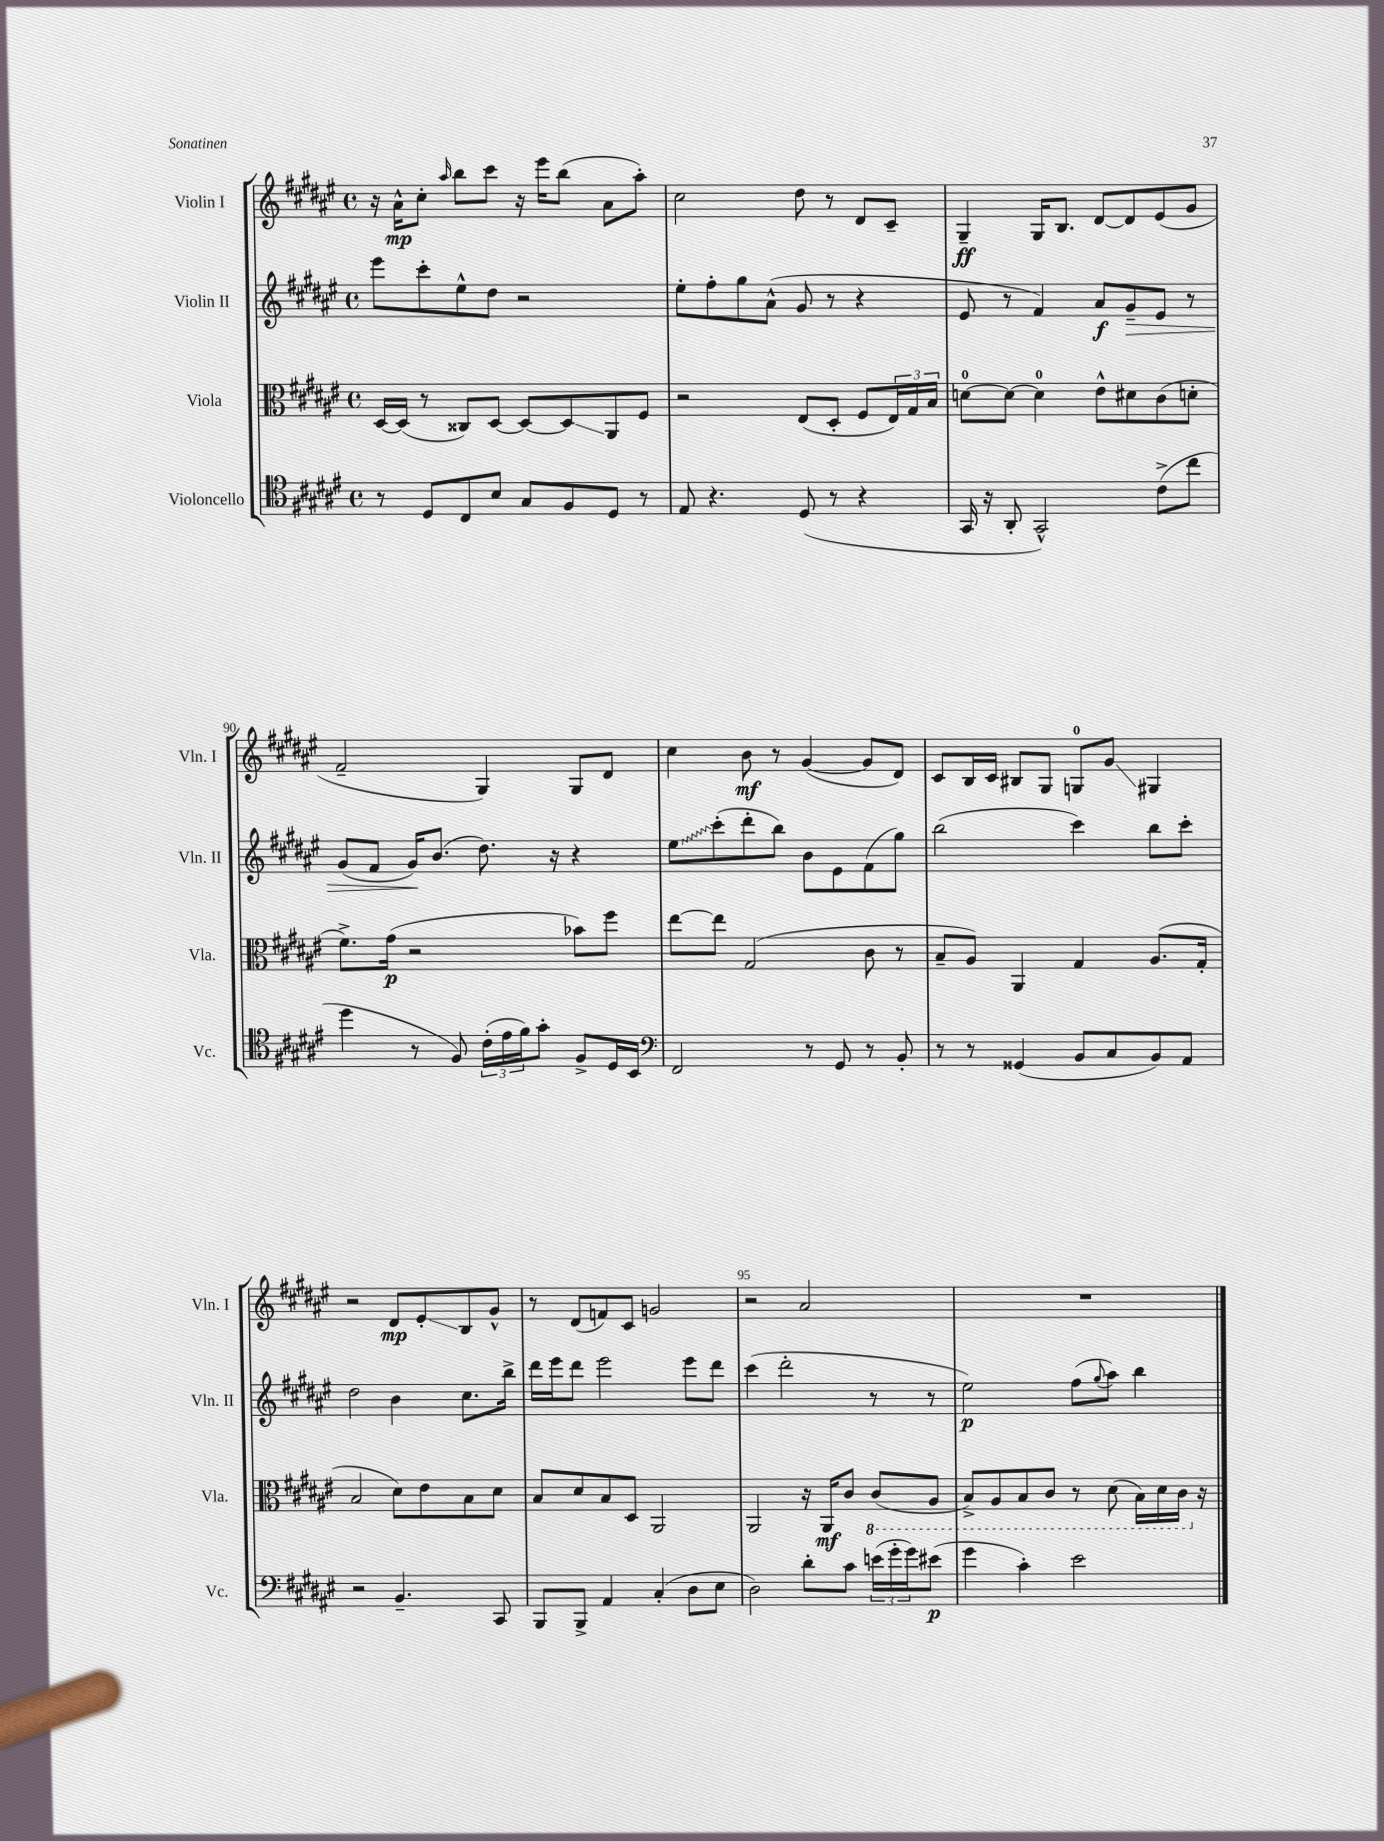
<<
\new StaffGroup <<
\new Staff = "s0" \with { instrumentName = "Violin I" shortInstrumentName = "Vln. I" } {
    \clef treble \key fis \major \defaultTimeSignature \time 4/4
    r16 ais'16-^\mp cis''8-. \grace { ais''16 } b''8 cis'''8 r16 eis'''16 b''8( ais'8 ais''8-.) |
    cis''2 dis''8 r8 dis'8 cis'8-- |
    gis4--\ff gis16 b8. dis'8~ dis'8 eis'8( gis'8 |
    fis'2-- gis4) gis8 dis'8 |
    cis''4 b'8\mf r8 gis'4~( gis'8 dis'8) |
    cis'8 b16 cis'16 bis8 gis8 g8-0 gis'8\glissando gis4 |
    r2 dis'8\mp eis'8-.\glissando b8 gis'8-^ |
    r8 dis'8( f'8) cis'8 g'2 |
    r2 ais'2 |
    R1 \bar "|." |
}
\new Staff = "s1" \with { instrumentName = "Violin II" shortInstrumentName = "Vln. II" } {
    \clef treble \key fis \major \defaultTimeSignature \time 4/4
    eis'''8 cis'''8-. eis''8-^ dis''8 r2 |
    eis''8-. fis''8-. gis''8 ais'8-^( gis'8 r8 r4 |
    eis'8 r8 fis'4) ais'8\f gis'8--\> eis'8 r8 |
    gis'8( fis'8 gis'16\!) b'8.( dis''8.) r16 r4 |
    \once \override Glissando.style = #'zigzag eis''8\glissando cis'''8-.( dis'''8-. b''8) b'8 eis'8 fis'8( gis''8) |
    b''2( cis'''4) b''8 cis'''8-. |
    dis''2 b'4 cis''8. b''16-> |
    dis'''16 eis'''16 dis'''8 eis'''2 eis'''8 dis'''8 |
    cis'''4( dis'''2-. r8 r8 |
    eis''2\p) fis''8( \appoggiatura { gis''8 } ais''8) b''4 \bar "|." |
}
\new Staff = "s2" \with { instrumentName = "Viola" shortInstrumentName = "Vla." } {
    \clef alto \key fis \major \defaultTimeSignature \time 4/4
    dis16~ dis16( r8 cisis8) dis8~ dis8~ dis8\glissando ais,8 fis8 |
    r2 eis8( dis8-. fis8 \tuplet 3/2 { eis16) gis16 b16 } |
    d'8-0~ d'8~ d'4-0 eis'8-^ dis'8 cis'8( d'8-. |
    fis'8.->) gis'16\p( r2 bes'8) fis''8 |
    eis''8~ eis''8 gis2( cis'8 r8 |
    b8-- ais8) ais,4 gis4 ais8.( gis16-. |
    b2 dis'8) eis'8 b8 dis'8 |
    b8 dis'8 b8 dis8 ais,2 |
    ais,2 r16 ais,16\mf cis'8 \ottava #-1 cis8( ais,8 |
    b,8->) ais,8 b,8 cis8 r8 dis8( b,16) dis16 cis16 \ottava #0 r16 \bar "|." |
}
\new Staff = "s3" \with { instrumentName = "Violoncello" shortInstrumentName = "Vc." } {
    \clef tenor \key fis \major \defaultTimeSignature \time 4/4
    r8 dis8 cis8 b8 gis8 fis8 dis8 r8 |
    eis8 r4. dis8( r8 r4 |
    gis,16 r16 ais,8-. gis,2-^) cis'8->( cis''8 |
    dis''4 r8 fis8) \tuplet 3/2 { cis'16-.( eis'16 fis'16) } gis'8-. fis8-> dis16 b,16 |
    \clef bass fis,2 r8 gis,8 r8 b,8-. |
    r8 r8 gisis,4( b,8 cis8 b,8) ais,8 |
    r2 b,4.-- cis,8 |
    b,,8 b,,8-> ais,4 cis4-.( dis8 eis8 |
    dis2) dis'8-. cis'8 \tuplet 3/2 { e'16( gis'16-. gis'16) } eis'8\p( |
    gis'4 cis'4-.) eis'2 \bar "|." |
}
>>
>>
\layout { \context { \Score currentBarNumber = #87 \override BarNumber.break-visibility = ##(#f #t #t) barNumberVisibility = #(every-nth-bar-number-visible 5) } }
